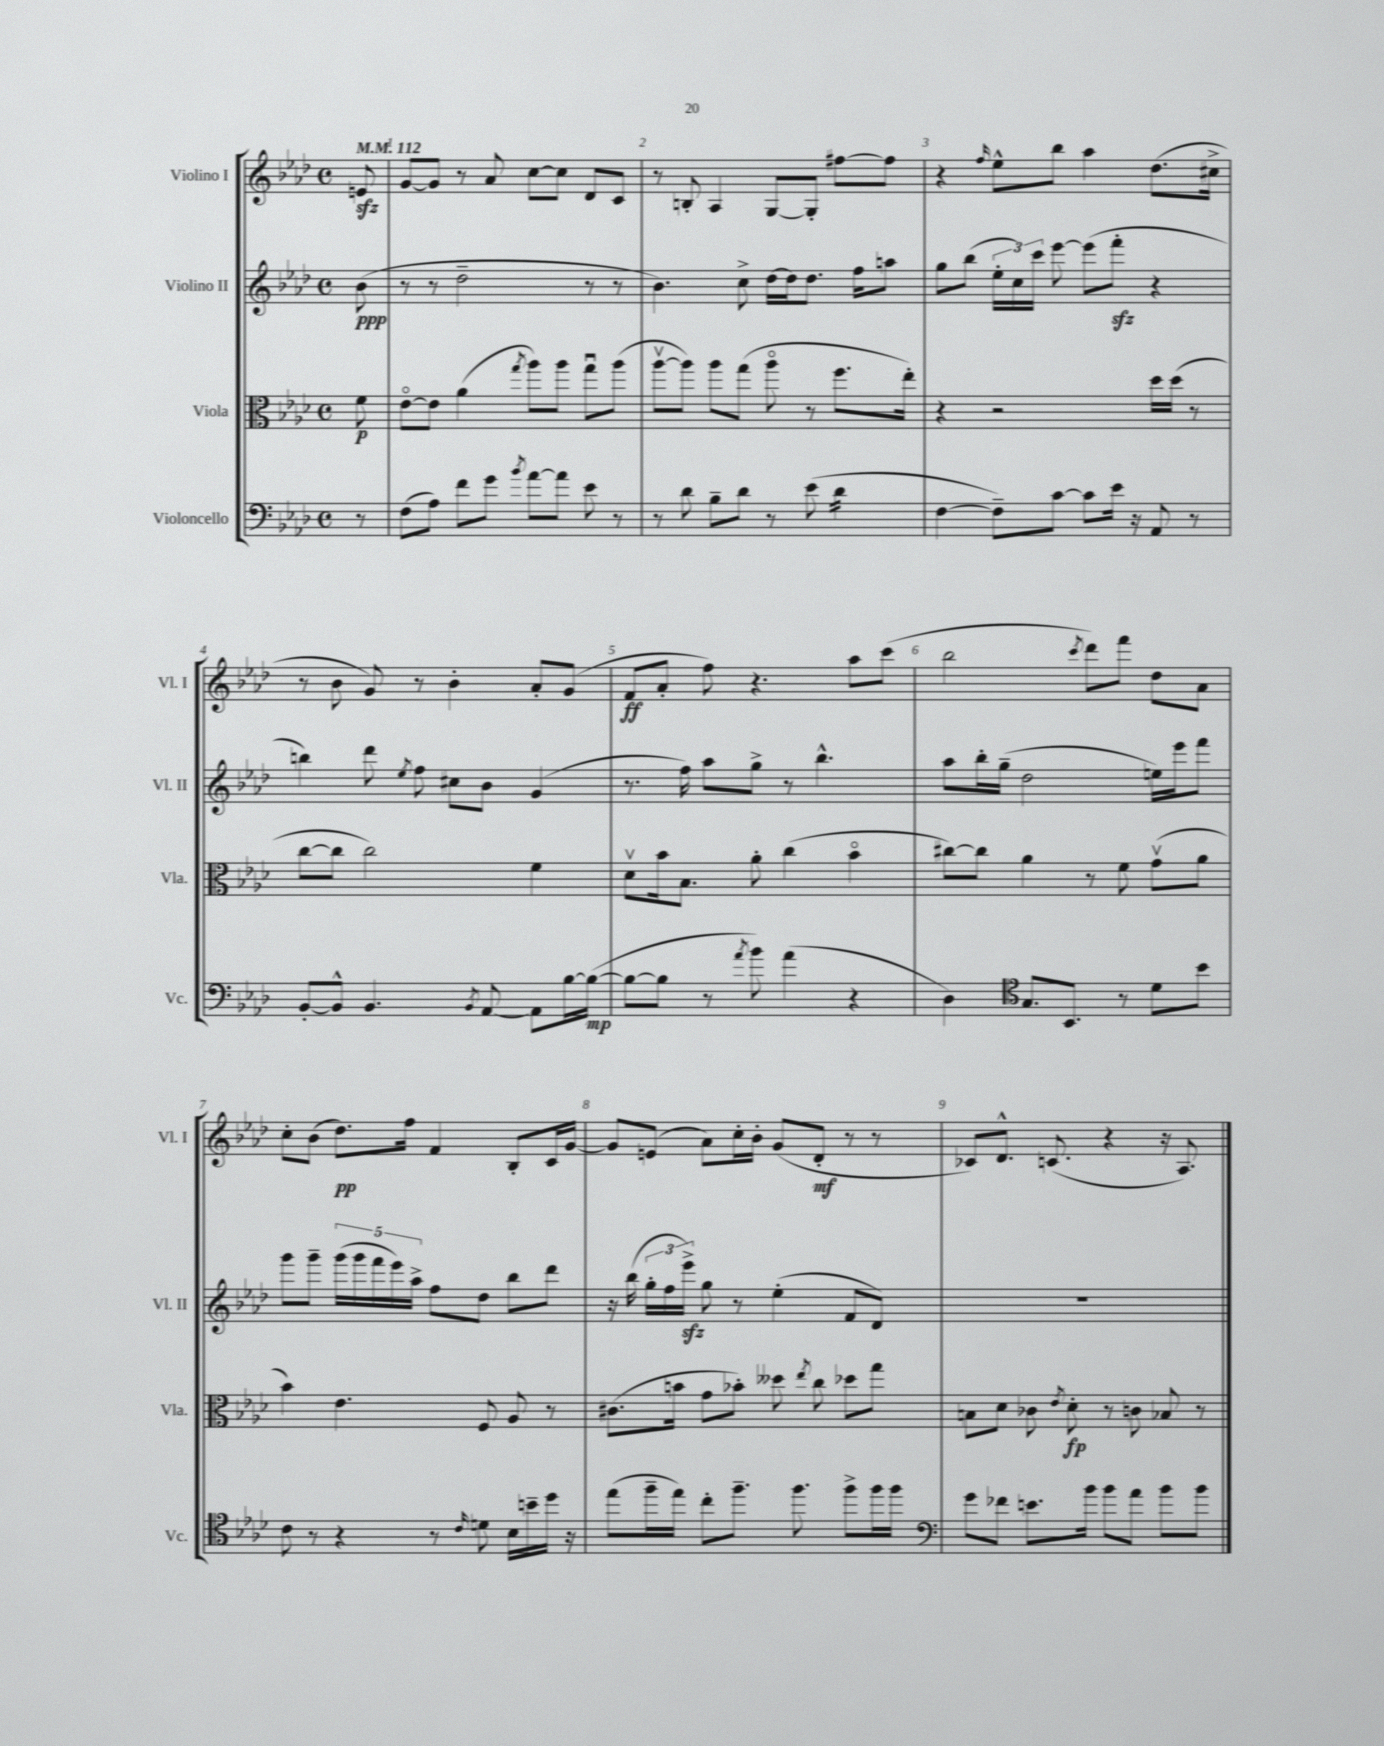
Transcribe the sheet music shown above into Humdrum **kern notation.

**kern	**kern	**kern	**kern
*staff4	*staff3	*staff2	*staff1
*clefF4	*clefC3	*clefG2	*clefG2
*k[b-e-a-d-]	*k[b-e-a-d-]	*k[b-e-a-d-]	*k[b-e-a-d-]
*M4/4	*M4/4	*M4/4	*M4/4
*met(c)	*met(c)	*met(c)	*met(c)
*MM112	*MM112	*MM112	*MM112
8r	8f	(8b-	8e
=	=	=	=
(8F	[8e-o	8r	[8g
8A-)	8e-]	8r	8g]
8f	(4a-	2dd-~	8r
8g	.	.	8a-
8qb-	8qgg	.	.
[8a-	8aa-)	.	[8cc
8a-]	8aa-	.	8cc]
8e-	8ggu	8r	8d-
8r	(8aa-	8r	8c
=	=	=	=
8r	[8aa-v	4.b-)	8r
8d-	8aa-])	.	8B'
8B-~	8aa-	.	4A-
8d-	(8gg	8cc^	.
8r	8aa-o	[16dd-	[8G
.	.	16dd-]	.
(8e-	8r	8.dd-	8G']
4d-	8.ff	.	[8ff#
.	.	16ff	.
.	.	8aa	8ff#]
.	16ee-')	.	.
=	=	=	=
[4F	4r	8gg	4r
.	.	(8bb-	.
.	.	.	16qqff
8F~])	2r	24ee-'	8ee-^^
.	.	24cc)	.
.	.	24ccc	.
[8c	.	[8eee-	8bb-
8c]	.	(8eee-]	4aa-
16e-	.	8fff'	.
16r	.	.	.
8AA-	16dd-	4r	(8.dd-
.	(16dd-	.	.
8r	8r	.	.
.	.	.	16cc#^
=	=	=	=
[8BB-'	[8cc	4bb)	8r
8BB-^^]	8cc]	.	8b-
4.BB-	2cc)	8ddd-	8g)
.	.	8qee-	.
.	.	8ff	8r
.	.	8cc#	4b-'
8qBB-	.	.	.
[8AA-	.	8b-	.
8AA-]	4f	(4g	8a-'
[16B-	.	.	(8g
(16B-_	.	.	.
=	=	=	=
8B-_	8d-v	8.r	8f
8B-]	16b-	.	8a-'
.	8.B-	16ff)	.
8r	.	8aa-	8ff)
8qa-	.	.	.
8b-)	8a-'	8gg^	4.r
(4a-	(4cc	8r	.
.	.	4.bb-^^	.
4r	4b-o	.	8aa-
.	.	.	(8ccc
=	=	=	=
4D-)	[8cc#)	8aa-	2bb-
.	8cc#]	16bb-'	.
.	.	(16gg~	.
*clefC4	*	*	*
8.G	4a-	2dd-	.
8.BB-	.	.	.
.	.	.	8qccc
.	8r	.	8ddd-)
8r	8f	.	8fff
8d-	(8gv	16ee)	8dd-
.	.	16eee-	.
8b-	8a-	8fff	8a-
=	=	=	=
8c	4b-)	8ggg	8cc'
8r	.	8ggg~	(8b-
4r	4.e-	(20ggg	8.dd-)
.	.	20ggg	.
.	.	20fff	.
.	.	20eee-)	.
.	.	.	16ff
.	.	20aa-^	.
8r	.	8ff	4f
16qqc	.	.	.
8d	8F	8dd-	.
16B-	8A-	8bb-	8B-'
16b~	.	.	.
16dd-	8r	8ddd-	16c
16r	.	.	[16g
=	=	=	=
(8ee-	(8.c#	16r	8g]
.	.	(16bb-	.
16ff~	.	24gg'	(8e
.	.	24ff	.
16ee-)	16b	.	.
.	.	24eee-^)	.
8cc'	8g	8gg	8a-)
8.ff~	8b-')	8r	16cc'
.	.	.	16b-'
.	8dd--	(4ee-'	(8g
8.ff	.	.	.
.	8qee-	.	.
.	8cc	.	8d-'
8ff^	8dd-	8f	8r
16ff	8gg	8d-)	8r
16ff	.	.	.
=	=	=	=
*clefF4	*	*	*
8g	8B	1r	8c-)
8f-	8d-	.	8.d-^^
8.e	8c-	.	.
.	.	.	(8.c
.	8qe-	.	.
.	8d-'	.	.
16b-	.	.	.
8b-	8r	.	4r
8a-	8c	.	.
8b-	8B-	.	16r
.	.	.	8.A-)
8b-	8r	.	.
==	==	==	==
*-	*-	*-	*-
